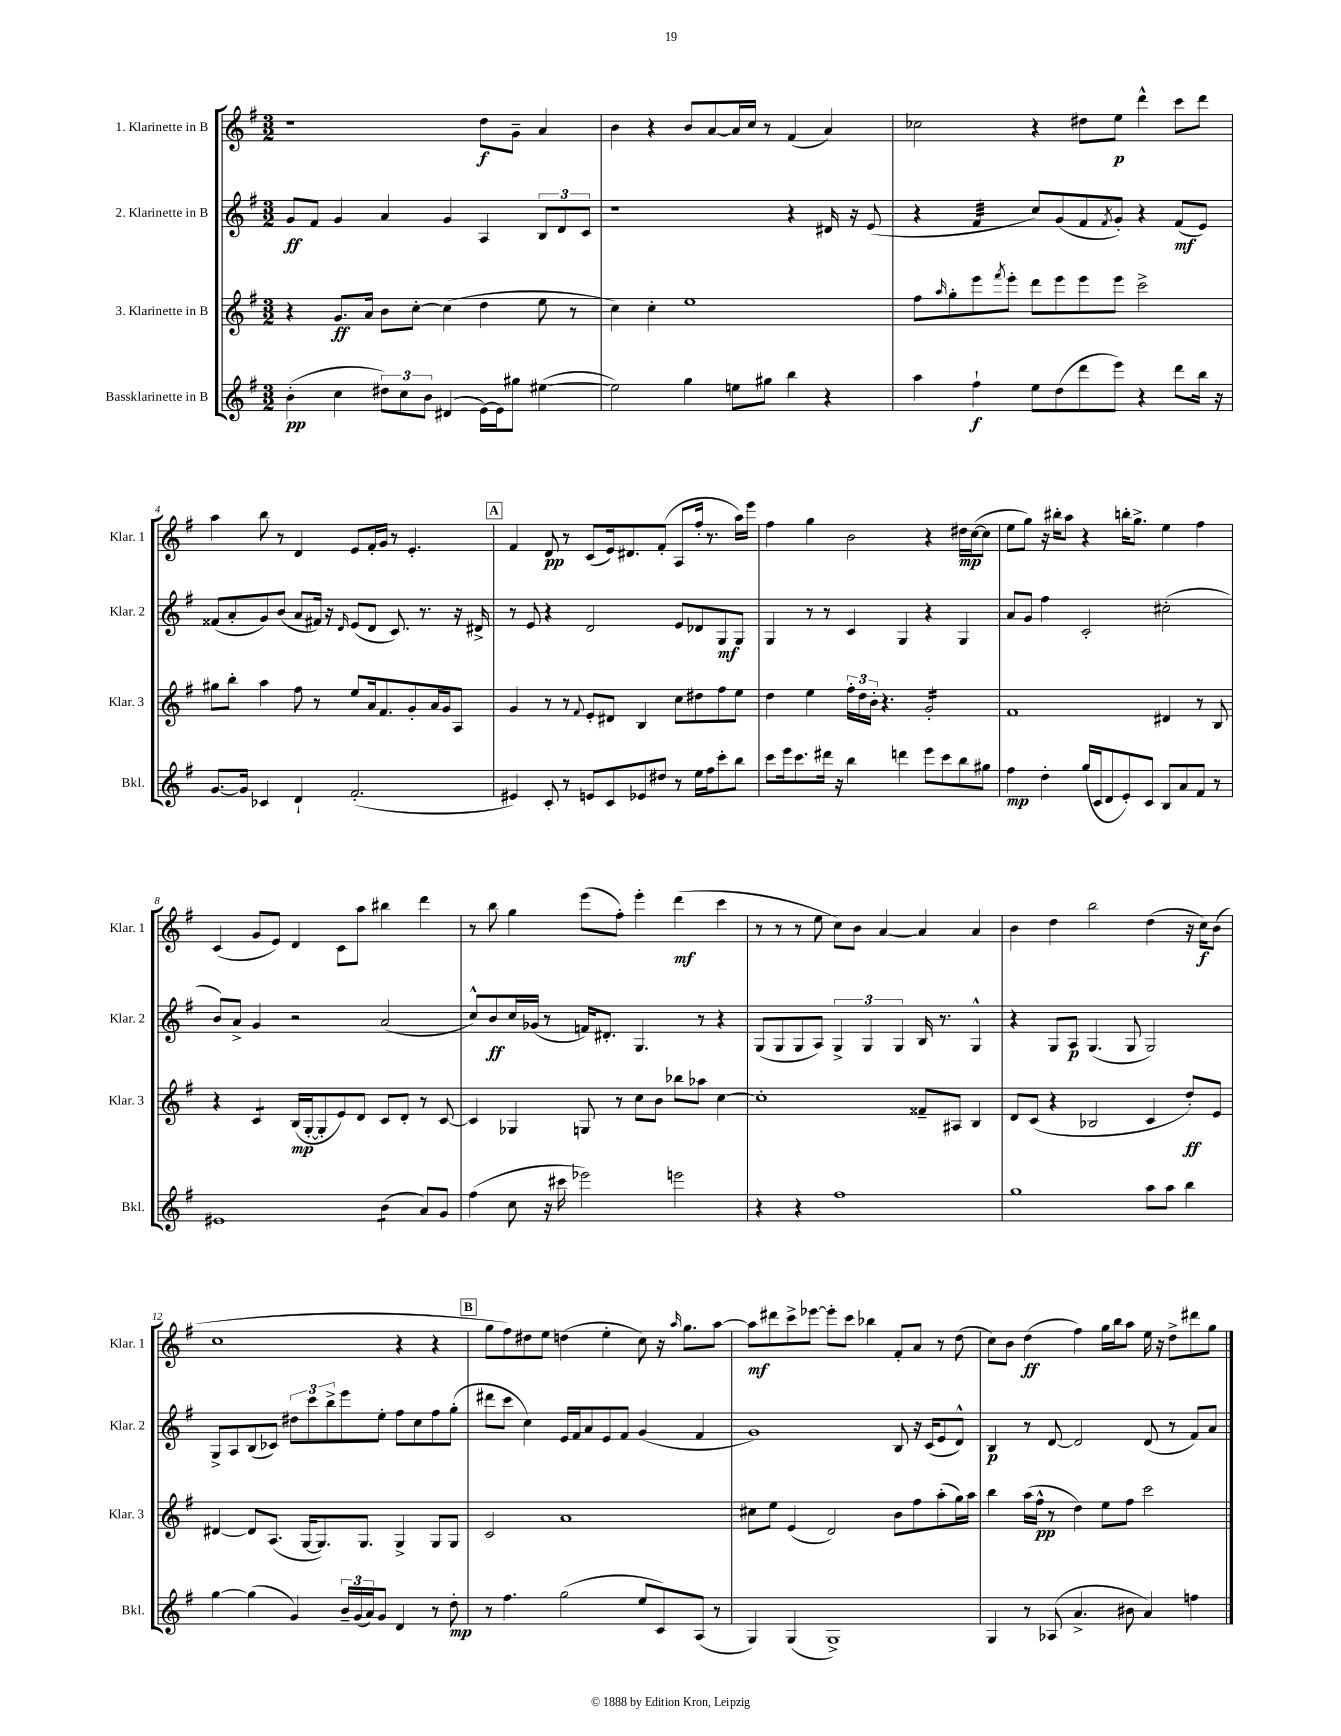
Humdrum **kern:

**kern	**kern	**kern	**kern
*staff4	*staff3	*staff2	*staff1
*clefG2	*clefG2	*clefG2	*clefG2
*k[f#]	*k[f#]	*k[f#]	*k[f#]
*M3/2	*M3/2	*M3/2	*M3/2
(4b'	4r	8g	1r
.	.	8f#	.
4cc	8.g	4g	.
.	16a	.	.
12dd#)	8b	4a	.
12cc	.	.	.
.	[8cc'	.	.
12b	.	.	.
(4d#	(4cc]	4g	.
[16e)	4dd	4A	8dd
16e]	.	.	.
8gg#	.	.	8g~
([4ee#	8ee	12B	4a
.	.	12d	.
.	8r	.	.
.	.	12c	.
=	=	=	=
2ee#])	4cc)	1r	4b
.	4cc'	.	4r
4gg	1ee	.	8b
.	.	.	[8a
8ee	.	.	16a]
.	.	.	16cc
8gg#	.	.	8r
4bb	.	4r	(4f#
4r	.	16d#	4a)
.	.	16r	.
.	.	(8e	.
=	=	=	=
4aa	8ff#	4r	2cc-
.	16qqaa	.	.
.	8gg'	.	.
4ff#`	8eee	4f#	.
.	8qfff#	.	.
.	8eee'	.	.
8ee	8ddd	8cc)	4r
(8dd	8eee	(8g	.
8ddd	8eee	8f#	8dd#
.	.	8qf#	.
8eee)	8eee	8g')	8ee
4r	2ccc^	4r	4ddd^^
8ddd	.	(8f#	8ccc
16bb	.	8e)	8ddd
16r	.	.	.
=	=	=	=
[8.g	8gg#	(8f##	4aa
.	8bb'	8a'	.
16g]	.	.	.
4c-	4aa	8g)	8bb
.	.	(8b	8r
4d`	8ff#	8a	4d
.	8r	16f#)	.
.	.	16r	.
.	.	16qqd	.
(2.f#'	8ee	(8e	8e
.	16a	8d	16f#'
.	8.f#	.	16g
.	.	8.c)	8r
.	8g'	.	4.e'
.	.	8.r	.
.	16a	.	.
.	16g	.	.
.	8A	16r	.
.	.	16d#^	.
=	=	=	=
4e#)	4g	8r	4f#
.	.	8e	.
8c'	8r	4r	8d
8r	8r	.	8r
.	8qqf#	.	.
8e	8e'	2d	(8c
8c	8d#	.	16e)
.	.	.	8.d#
8e-	4B	.	.
8dd#	.	.	(8f#'
8r	8cc	8e	8A
16ee	8dd#	8d-	16ff#'
16ff#	.	.	8.r
8ccc'	8ff#	8G	.
8bb	8ee	8G	16aa)
.	.	.	16eee
=	=	=	=
8ccc	4dd	4G	4ff#
16eee	.	.	.
8.ccc	.	.	.
.	4ee	8r	4gg
16ddd#	.	8r	.
16r	.	.	.
4bb	24ff#'	4c	2b
.	24dd	.	.
.	24b'	.	.
.	4.r	.	.
4ddd	.	4G	.
8eee	2g'	4r	4r
8ccc	.	.	.
8bb	.	4G	16dd#
.	.	.	([16cc
8gg#	.	.	8cc]
=	=	=	=
4ff#	1f#	8a	8ee
.	.	8g	8gg)
4dd'	.	4ff#	16r
.	.	.	16bb#'
.	.	.	8aa
(16gg	.	2c'	4r
16c	.	.	.
8d	.	.	.
8e')	.	.	16bb'
.	.	.	8.gg^
8c	.	.	.
8B	4d#	(2cc#'	4ee
8a	.	.	.
8f#	8r	.	4ff#
8r	8B	.	.
=	=	=	=
1e#	4r	8b)	(4c
.	.	8a^	.
.	4c	4g	8g
.	.	.	8e)
.	(16B	2r	4d
.	[16G'	.	.
.	8G']	.	.
.	8e)	.	8c
.	8d	.	8aa
(4b	8c	(2a	4bb#
.	8d'	.	.
8a)	8r	.	4ddd
8g	[8c	.	.
=	=	=	=
(4ff#	4c]	8cc^^)	8r
.	.	8b	8bb
8cc	4G-	16cc	4gg
.	.	(16g-	.
16r	.	8r	.
16ccc#	.	.	.
2eee-)	8G	16f)	(8eee
.	.	8.d#'	.
.	8r	.	8ff#')
.	8cc	4.G	4eee'
.	8b	.	.
2eee	8bb-	.	(4ddd
.	8aa-	8r	.
.	[4cc	4r	4ccc
=	=	=	=
4r	1cc']	(8G	8r
.	.	8G	8r
4r	.	8G	8r
.	.	8A)	8ee
1ff#	.	6G^	8cc)
.	.	.	8b
.	.	6G	.
.	.	.	[4a
.	.	6G	.
.	8f##~	16B	4a]
.	.	8.r	.
.	8A#	.	.
.	4B	4G^^	4a
=	=	=	=
1gg	8d	4r	4b
.	(8c	.	.
.	4r	8G	4dd
.	.	8A	.
.	2B-	(4.G	2bb
.	.	8G	.
8aa	4c	2G)	(4dd
8aa	.	.	.
4bb	8dd')	.	16r
.	.	.	16cc)
.	8e	.	(8b
=	=	=	=
[4gg	[4d#	8G^	1cc
.	.	8A	.
(4gg]	8d#]	(8B	.
.	(8.A	8c-)	.
4g)	.	12dd#	.
.	[16G	.	.
.	.	12ccc	.
.	8.G])	.	.
.	.	12bb^	.
24b~	.	8eee	.
(24g	.	.	.
.	8.G	.	.
24a)	.	.	.
8g	.	8ee'	.
4d	4G^	8ff#	4r
.	.	8cc	.
8r	8G	8ff#	4r
8dd'	8G	(8gg'	.
=	=	=	=
8r	2c	8ddd#	8gg
4.ff#	.	8ccc	8ff#)
.	.	4cc)	8dd#
.	.	.	8ee
(2gg	1a	16e	(4dd
.	.	16f#	.
.	.	8a	.
.	.	8e	4ee'
.	.	8f#	.
8ee	.	(4g	8cc)
8c)	.	.	16r
.	.	.	16qqaa
.	.	.	8.gg
(8A	.	4f#	.
8r	.	.	[8aa
=	=	=	=
4G)	8cc#	1g)	8aa]
.	8ee	.	8ddd#
(4G	(4e	.	8ccc^
.	.	.	[8eee-
1G^)	2d)	.	8eee-']
.	.	.	8ccc
.	.	.	4bb-
.	8b	8B	8f#'
.	8ff#	16r	8a
.	.	(16c	.
.	(8aa'	8e	8r
.	16gg)	8d^^)	(8dd
.	16aa	.	.
=	=	=	=
4G	4bb	4B	8cc)
.	.	.	8b
8r	(16aa	8r	(4dd
.	16ff#^^	.	.
(8A-	8r	[8d	.
4.a^	4dd)	2d]	4ff#)
.	8ee	.	16gg
.	.	.	16bb
8b#	8ff#	.	8aa
4a)	2ccc	(8d	16ee
.	.	.	16r
.	.	8r	8dd^
4ff	.	8f#)	8ddd#
.	.	8a	8gg
==	==	==	==
*-	*-	*-	*-
